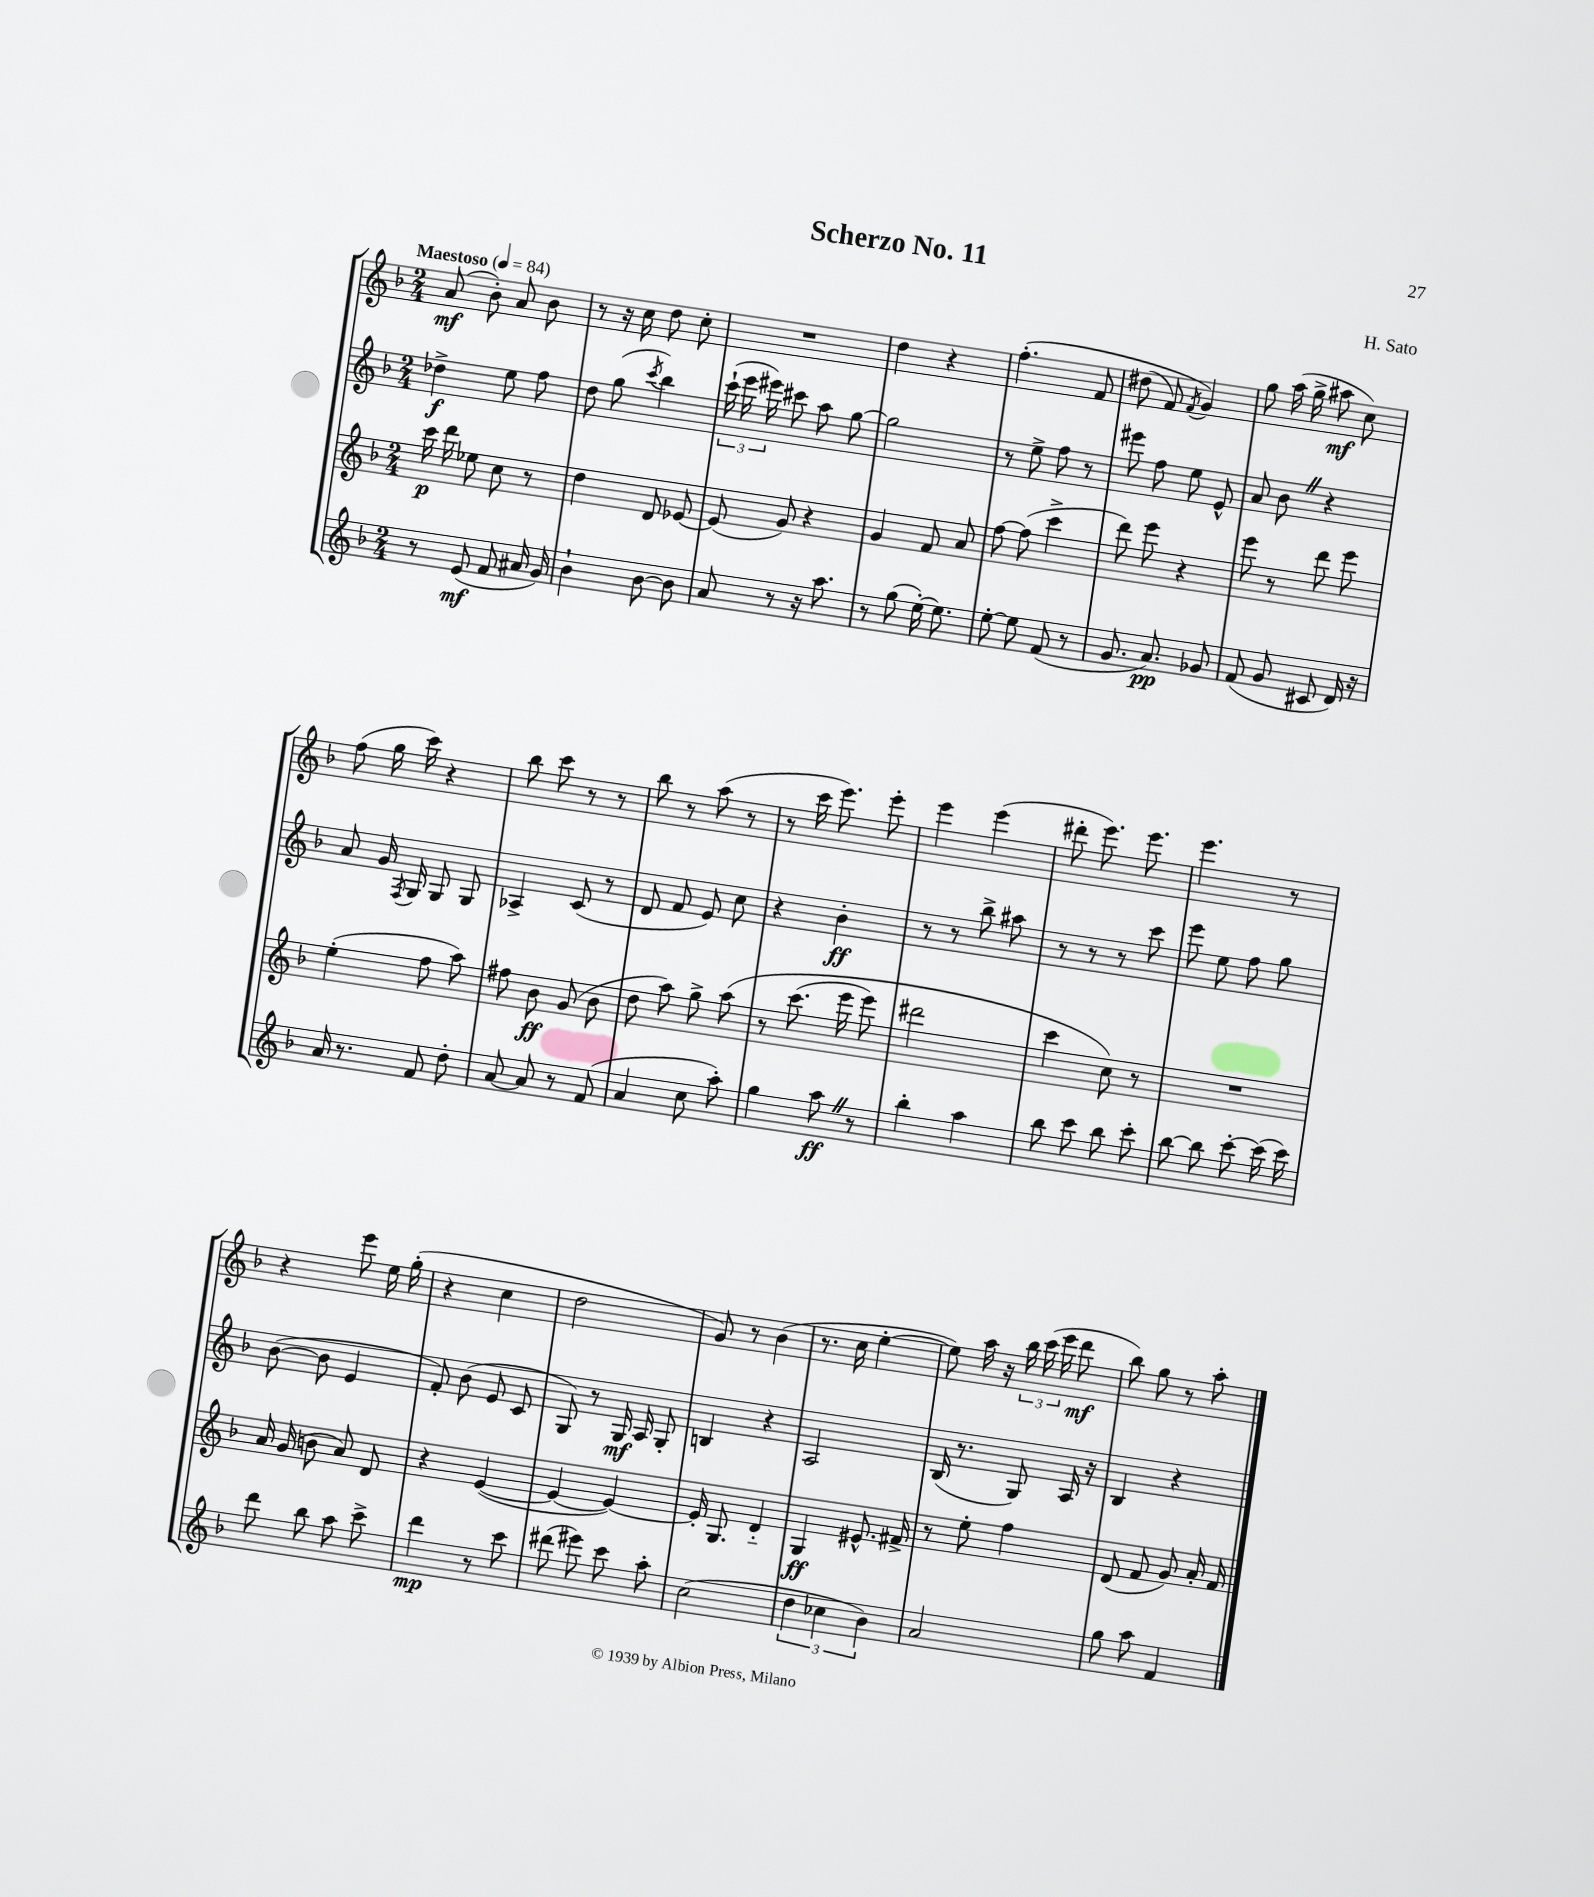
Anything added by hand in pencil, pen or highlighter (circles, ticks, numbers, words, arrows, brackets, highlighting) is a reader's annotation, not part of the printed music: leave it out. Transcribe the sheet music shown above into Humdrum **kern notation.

**kern	**kern	**kern	**kern
*staff4	*staff3	*staff2	*staff1
*clefG2	*clefG2	*clefG2	*clefG2
*k[b-]	*k[b-]	*k[b-]	*k[b-]
*M2/4	*M2/4	*M2/4	*M2/4
*MM84	*MM84	*MM84	*MM84
8r	16ccc	4dd-^	(8a
.	16ddd	.	.
(8e	8ee-	.	8b-')
8f	8cc	8ee	8a
16a#	8r	8ff	8b-
16g)	.	.	.
=	=	=	=
4b-`	4dd	8dd	8r
.	.	(8gg	16r
.	.	.	16cc
.	.	8qccc	.
[8b-	8d	4bb-)	8dd
8b-]	[8e-	.	8cc'
=	=	=	=
8a	(8e-]	(24ccc`	2r
.	.	24eee	.
.	.	24eee#)	.
8r	8g)	8ccc#	.
16r	4r	8aa	.
8.aa	.	.	.
.	.	[8gg	.
=	=	=	=
8r	4g	2gg]	4dd
(8gg	.	.	.
[16ee')	8f	.	4r
8.ee]	.	.	.
.	8a	.	.
=	=	=	=
[8ee'	[8ff	8r	&(4.ff'
8ee]	(8ff]	8ee^	.
(8f	4ccc^	8ff	.
8r	.	8r	8f
=	=	=	=
8.g	8ddd)	8eee#	(8dd#
.	8eee	8ff	8f)
8.a)	.	.	.
.	.	.	8qf
.	4r	8ee	4g&)
8g-	.	8e^^	.
=	=	=	=
(8f	8eee	8a	8gg
8g	8r	8b-	(16aa
.	.	.	16gg^
8c#	8ddd	4r	8aa#
16d)	8eee	.	8cc)
16r	.	.	.
=	=	=	=
16a	(4ee'	8a	(8ff
8.r	.	.	.
.	.	16g	16gg
.	.	8qF	.
.	.	16G	16ccc)
8f	8ff	8G	4r
8dd'	8aa)	8G	.
=	=	=	=
[8a	8ff#	4A-^	8bb-
8a]	8b-	.	8ccc
8r	(8g	(8c	8r
(8f	8b-	8r	8r
=	=	=	=
4a	8dd	8d	8bb-
.	8aa)	8f	8r
8cc	8gg^	8e)	(8aa
8aa')	&(8aa	8cc	8r
=	=	=	=
4gg	8r	4r	8r
.	(8.ccc	.	16ccc
.	.	.	8.eee)
8aa	.	4b-'	.
.	16eee	.	.
8r	8eee)	.	8eee'
=	=	=	=
4bb-'	2ddd#	8r	4eee
.	.	8r	.
4aa	.	8bb-^	(4eee
.	.	8aa#	.
=	=	=	=
8bb-	4ccc	8r	8ddd#'
8ccc	.	8r	8.eee)
8bb-	8cc&)	8r	.
.	.	.	8.eee
8ccc'	8r	8ccc	.
=	=	=	=
[8bb-	2r	8eee	4.eee
8bb-]	.	8ee	.
[8ccc'	.	8ff	.
(16ccc]	.	8gg	8r
16ccc)	.	.	.
=	=	=	=
8ddd	16a	([8b-	4r
.	(16g	.	.
8bb-	8b	8b-]	.
8aa	8a)	4e	8eee
8ccc^	8d	.	16ee
.	.	.	(16gg'
=	=	=	=
4ddd	4r	8f')	4r
.	.	(8b-	.
8r	([4e	8e	4cc
8ccc	.	8c	.
=	=	=	=
(8ddd#	4e_	8G)	2dd
8eee#)	.	8r	.
8ccc	4e_)	16G	.
.	.	16A	.
8aa'	.	8G'	.
=	=	=	=
(2cc	16e']	4B	8g)
.	8.G	.	.
.	.	.	8r
.	4d'~	4r	(4b-
=	=	=	=
6dd	4G	2A	8.r
6cc-	.	.	.
.	.	.	16cc
.	8.e#^^	.	[4ee'
6b-)	.	.	.
.	16f#^	.	.
=	=	=	=
2a	8r	(16B-	8ee])
.	.	8.r	.
.	8ee'	.	16aa
.	.	.	16r
.	4ff	8G)	24bb-
.	.	.	(24ccc
.	.	.	24eee
.	.	16A	8ddd
.	.	16r	.
=	=	=	=
8gg	(8d	4B-	8bb-)
8aa	8f	.	8gg
4f	8g)	4r	8r
.	16a'	.	8aa'
.	16f	.	.
==	==	==	==
*-	*-	*-	*-
